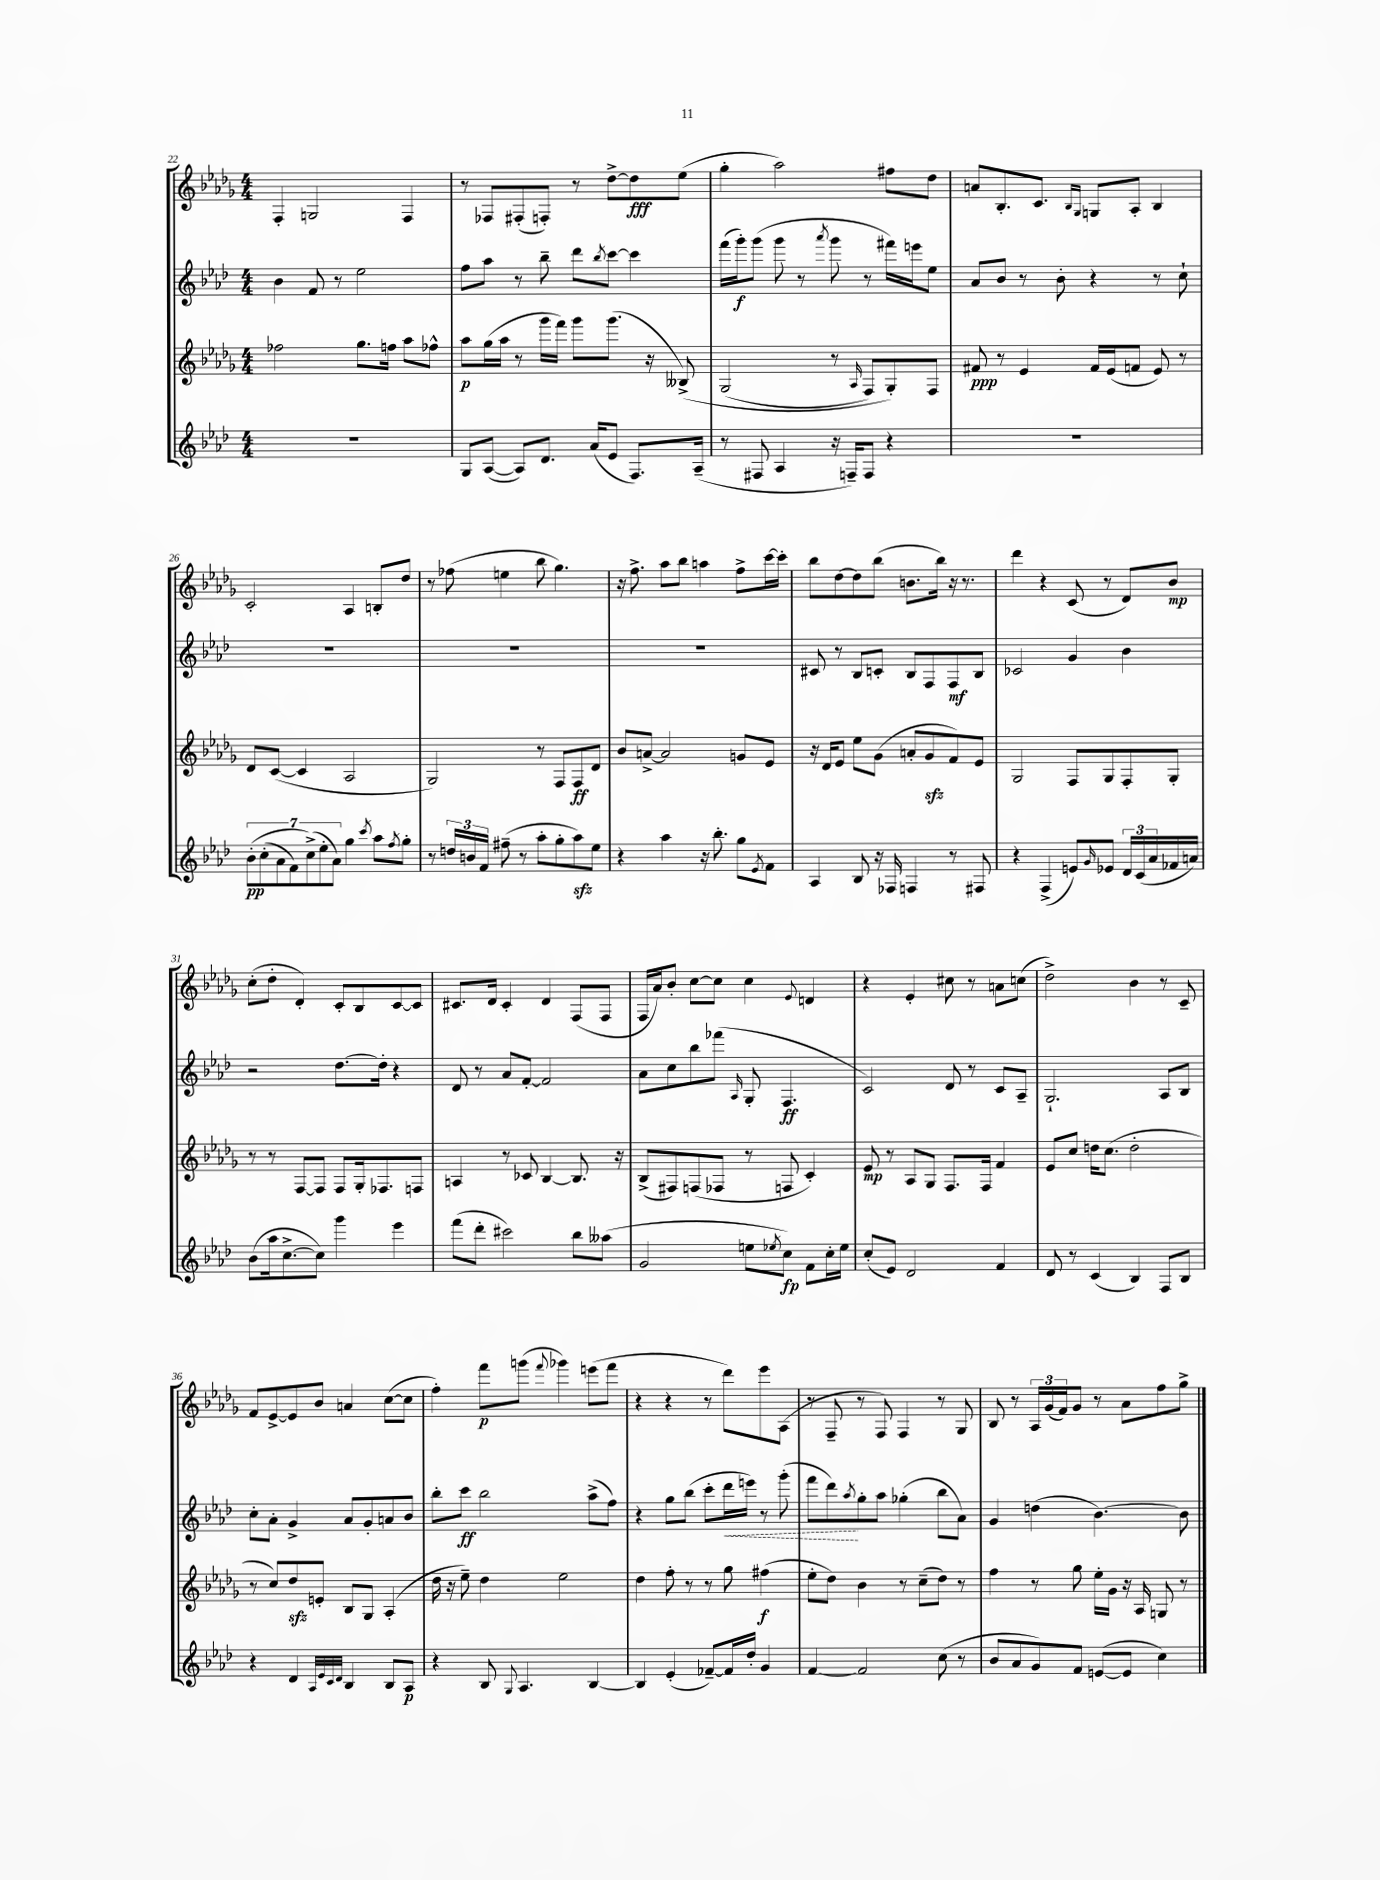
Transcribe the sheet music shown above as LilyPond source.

<<
\new StaffGroup <<
\new Staff = "s0" {
    \clef treble \key des \major \numericTimeSignature \time 4/4
    f4-. g2 f4 |
    r8 fes8 fis8-.( f8-.) r8 des''8~-> des''8\fff ees''8( |
    ges''4-. aes''2) fis''8 des''8 |
    a'8 bes8.-. c'8. \grace { bes16 ges16 } g8 aes8-. bes4 |
    c'2-. aes4 b8-. des''8 |
    r8 fes''8( e''4 bes''8 ges''4.) |
    r16 f''8.-> aes''8 bes''8 a''4 f''8-> c'''16~ c'''16-. |
    bes''8 des''8~ des''8 bes''8( b'8. bes''16) r16 r8. |
    des'''4 r4 c'8( r8 des'8) bes'8\mp |
    c''8-.( des''8-. des'4-.) c'8-. bes8 c'8~ c'8 |
    cis'8. des'16 cis'4-. des'4 f8( f8 |
    f16 aes'16) bes'8-. c''8~ c''8 c''4 \appoggiatura { ees'8 } d'4 |
    r4 ees'4-. cis''8 r8 a'8 c''8( |
    des''2->) bes'4 r8 c'8-- |
    f'8 ees'8~-> ees'8 bes'8 a'4 c''8~( c''8 |
    f''4-.) f'''8\p g'''8( \appoggiatura { f'''8 } ges'''4) e'''8( f'''8 |
    r4 r4 r8 des'''8) ees'''8 aes8( |
    r8 f8-- r8 f8) f4 r8 ges8 |
    bes8 r8 \tuplet 3/2 { aes16 ges'16( f'16) } ges'8 r8 aes'8 f''8 ges''8-> \bar "|." |
}
\new Staff = "s1" {
    \clef treble \key aes \major \numericTimeSignature \time 4/4
    bes'4 f'8 r8 ees''2 |
    f''8 aes''8 r8 bes''8-- des'''8 \acciaccatura { bes''8 } c'''8~ c'''4 |
    f'''16( g'''16-.\f) g'''8( g'''8 r8 \acciaccatura { aes'''8 } g'''8 r8 fis'''16) e'''16 ees''8 |
    aes'8 bes'8 r8 bes'8-. r4 r8 c''8-! |
    R1 |
    R1 |
    R1 |
    cis'8 r8 bes8 c'8-. bes8 f8 f8\mf bes8 |
    ces'2 g'4 bes'4 |
    r2 des''8.~ des''16-. r4 |
    des'8 r8 aes'8 f'8~-. f'2 |
    aes'8 c''8 bes''8 fes'''8( \grace { aes16 } g8-. f4.\ff |
    c'2) des'8 r8 c'8 aes8-- |
    g2.-! aes8 bes8 |
    c''8-. aes'8-. g'4-> aes'8 g'8-. a'8 bes'8 |
    bes''8-. c'''8\ff bes''2 aes''8->( f''8) |
    r4 g''8 bes''8( c'''8-. \once \override Hairpin.style = #'dashed-line des'''16\< e'''16) r8 g'''8-.( |
    f'''8 des'''8\!) \acciaccatura { aes''8 } g''8-. aes''8 ges''4-.( bes''8 aes'8) |
    g'4 d''4( bes'4.~) bes'8 \bar "|." |
}
\new Staff = "s2" {
    \clef treble \key des \major \numericTimeSignature \time 4/4
    fes''2 ges''8. f''16 aes''8 fes''8-^ |
    aes''8\p ges''16( aes''16 r8 ges'''16 f'''16) ges'''8 ges'''8.( r16 beses8->)\( |
    ges2( r8 \grace { aes16 } f8) ges8-.\) f8 |
    fis'8\ppp r8 ees'4 fis'16 ees'16( f'8 ees'8) r8 |
    des'8 c'8~( c'4 aes2 |
    ges2) r8 f8 f8\ff des'8 |
    bes'8 a'8~-> a'2 g'8 ees'8 |
    r16 des'16 ees'8 ees''8 ges'8( a'8-. ges'8\sfz f'8) ees'8 |
    ges2 f8 ges8 f8-. ges8-. |
    r8 r8 f8~ f8 f8 ges16-. fes8. f8 |
    a4 r8 ces'8 bes4~ bes8. r16 |
    bes8->( fis8) f8( fes8 r8 f8 c'4-.) |
    ees'8\mp r8 aes8 ges8 f8. f16 f'4 |
    ees'8 c''8 d''16 c''8.( d''2-. |
    r8 c''8) des''8\sfz e'8-. bes8 ges8 aes4-.( |
    des''16 r16 ees''8--) des''4 ees''2 |
    des''4 f''8-. r8 r8 ges''8 fis''4\f( |
    ees''8-. des''8) bes'4 r8 c''8--( des''8) r8 |
    f''4 r8 ges''8 ees''16-. ges'16 r16 aes16 g8 r8 \bar "|." |
}
\new Staff = "s3" {
    \clef treble \key aes \major \numericTimeSignature \time 4/4
    R1 |
    g8 aes8~( aes8) des'8. aes'16( ees'8 f8.) aes16--( |
    r8 fis8 aes4 r16 f16--) f8 r4 |
    R1 |
    \tuplet 7/4 { bes'8-.\pp\( c''8-.( aes'8 f'8) c''8->(\) ees''8-. aes'8) } g''4 \acciaccatura { c'''8 } aes''8 \acciaccatura { f''8 } g''8-. |
    r8 \tuplet 3/2 { d''16 b'16 f'16 } fis''8--( r8 aes''8-. g''8-. aes''8\sfz) ees''8 |
    r4 aes''4 r16 bes''8.-. g''8 \acciaccatura { ees'8 } f'8 |
    aes4 bes8 r16 fes16 f4 r8 fis8 |
    r4 f4->( e'8) \grace { g'16 } ees'8 \tuplet 3/2 { des'16 c'16( aes'16 } fes'16 a'16) |
    bes'8( aes''16 c''8.~-> c''8) g'''4 ees'''4 |
    f'''8( des'''8-. cis'''2) bes''8 aeses''8( |
    g'2 e''8 \acciaccatura { ees''8 } c''8\fp) f'8 c''16-. ees''16 |
    c''8-.( ees'8) des'2 f'4 |
    des'8 r8 c'4( bes4) f8 bes8 |
    r4 des'4 \grace { aes32 ees'32 c'32 des'32 } bes4 bes8 aes8\p |
    r4 bes8 \appoggiatura { g8 } aes4. bes4~ |
    bes4 ees'4-.( fes'8~--) fes'16 des''16-. g'4 |
    f'4~ f'2 c''8( r8 |
    bes'8 aes'8 g'8) f'8 e'8~( e'8 c''4) \bar "|." |
}
>>
>>
\layout { \context { \Score currentBarNumber = #22 } }
